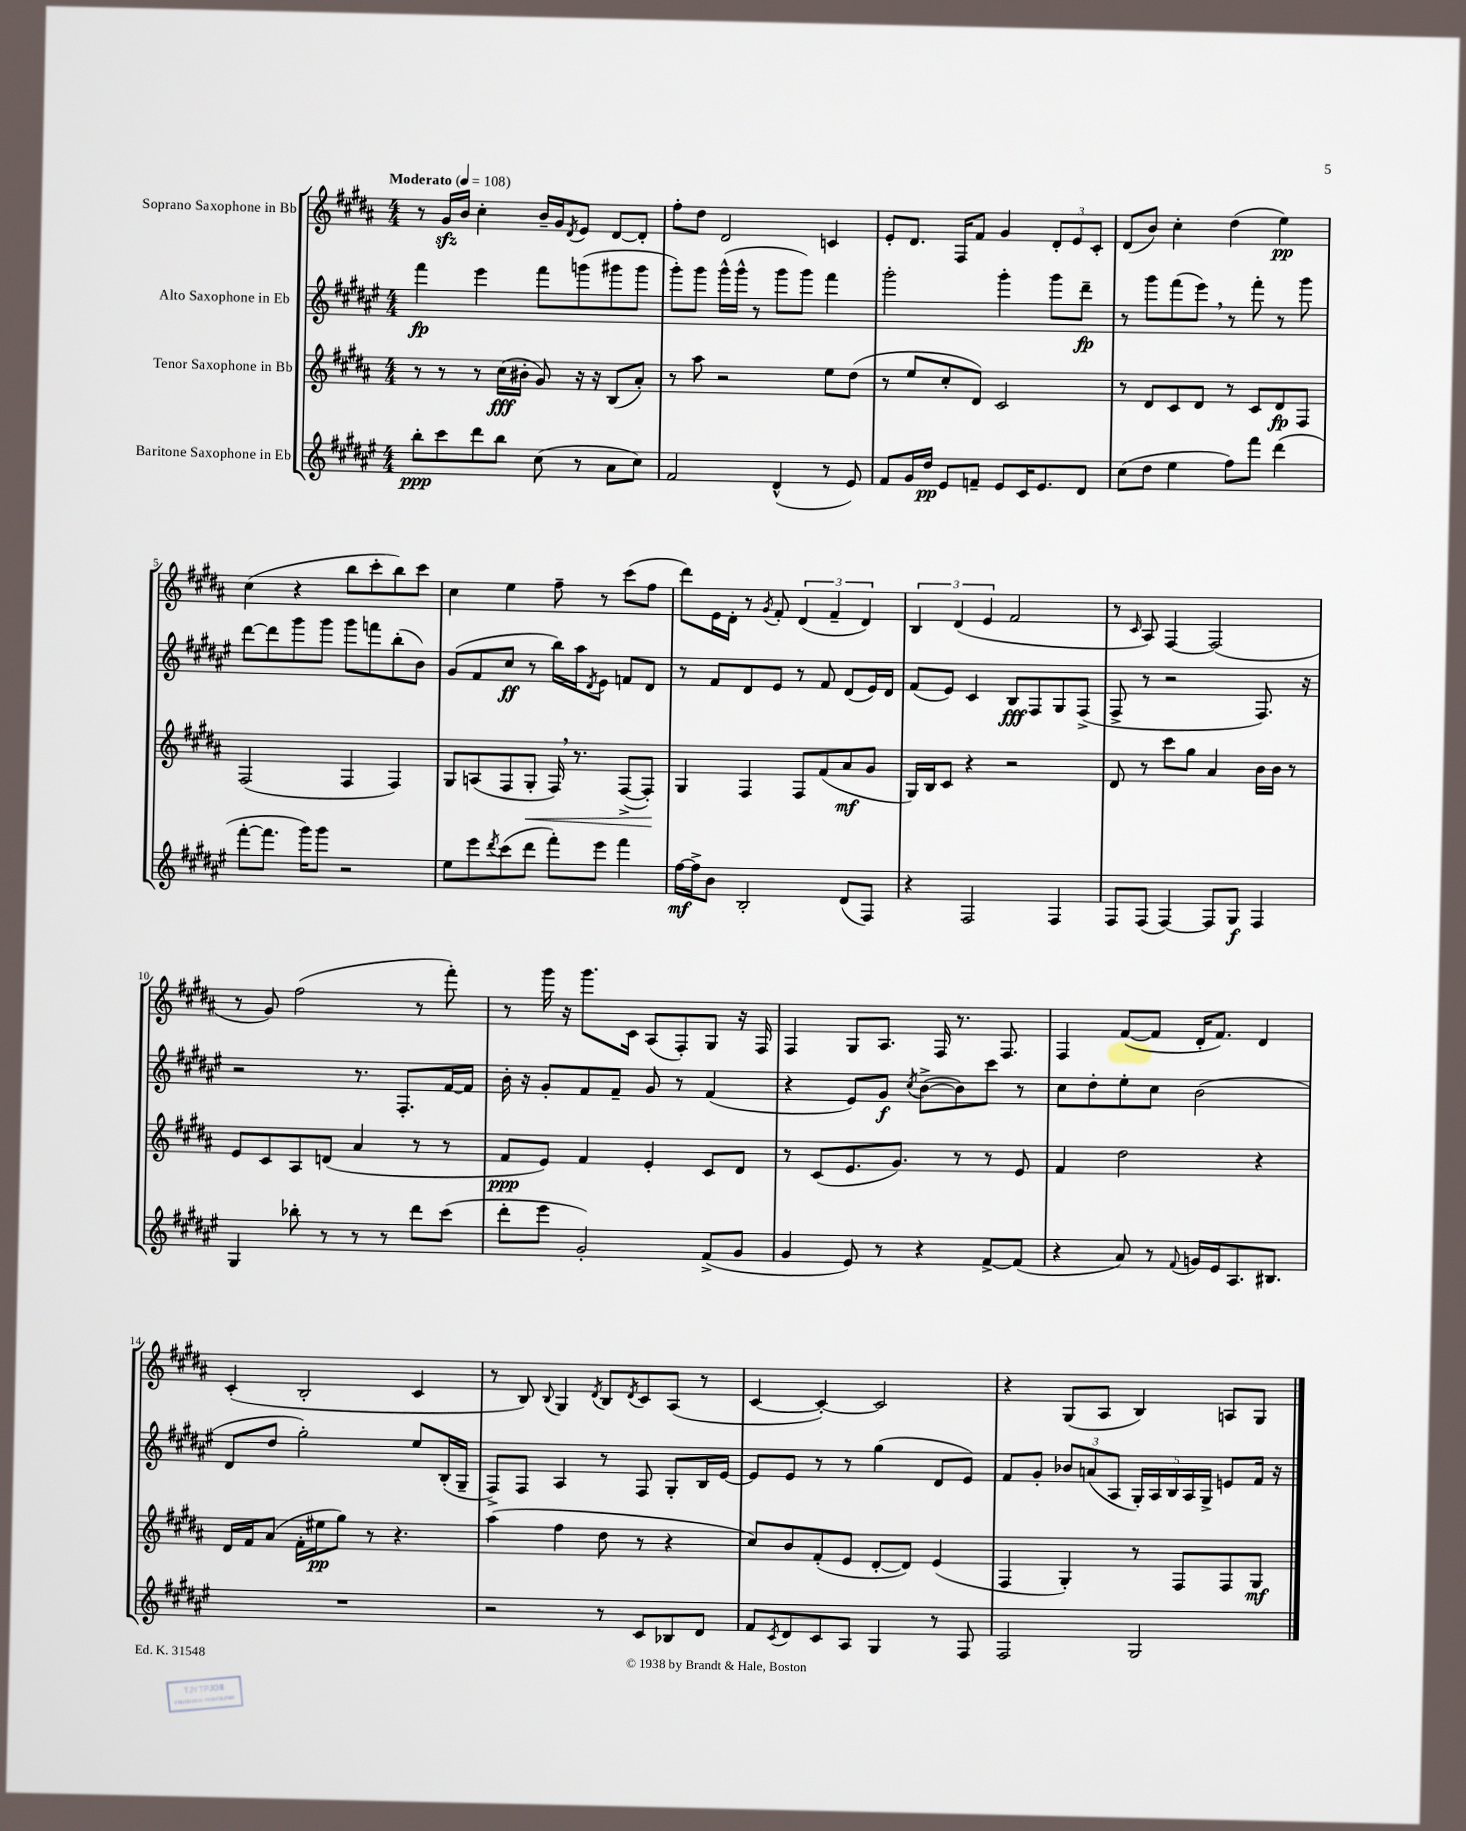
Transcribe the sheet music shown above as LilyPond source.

<<
\new StaffGroup <<
\new Staff = "s0" \with { instrumentName = "Soprano Saxophone in Bb" } {
    \clef treble \key b \major \numericTimeSignature \time 4/4 \tempo "Moderato" 4 = 108
    r8 gis'16\sfz b'16 cis''4-. b'16-- gis'16 \acciaccatura { dis'8 } e'8 dis'8~ dis'8-. |
    fis''8-. dis''8 dis'2 c'4 |
    e'8-. dis'8. fis16 fis'8 gis'4 \tuplet 3/2 { dis'8-. e'8 cis'8-. } |
    dis'8( b'8) cis''4-. dis''4( e''4\pp) |
    cis''4( r4 b''8 cis'''8-. b''8) cis'''8 |
    cis''4 e''4 fis''8-- r8 cis'''8( fis''8 |
    dis'''8) e'16 dis'16-. r8 \acciaccatura { gis'8 } fis'8-. \tuplet 3/2 { dis'4( fis'4-- dis'4) } |
    \tuplet 3/2 { b4 dis'4( e'4 } fis'2 |
    r8 \grace { cis'16 } ais8) fis4~ fis2( |
    r8 gis'8) fis''2( r8 fis'''8-.) |
    r8 gis'''16 r16 gis'''8. cis'16 ais8( fis8-.) gis8 r16 fis16 |
    fis4 gis8 ais8. fis16 r8. fis8. |
    fis4 fis'8~( fis'8 dis'16-. fis'8.) dis'4 |
    cis'4-.( b2-. cis'4 |
    r8 b8) \appoggiatura { b8 } gis4 \acciaccatura { dis'8 } b8 \acciaccatura { dis'8 } cis'8 ais8( r8 |
    cis'4~ cis'4~-.) cis'2 |
    r4 gis8( ais8 b4) a8 gis8 \bar "|." |
}
\new Staff = "s1" \with { instrumentName = "Alto Saxophone in Eb" } {
    \clef treble \key fis \major \numericTimeSignature \time 4/4
    fis'''4\fp eis'''4 fis'''8 g'''8( gis'''8 gis'''8 |
    gis'''8-.) gis'''8 gis'''16-^( gis'''16-^ r8 gis'''8 gis'''8) fis'''4 |
    gis'''2-. gis'''4-. gis'''8 dis'''8--\fp |
    r8 gis'''8 fis'''8( eis'''8) \breathe r8 fis'''8-. r8 gis'''8 |
    dis'''8~ dis'''8 gis'''8 gis'''8 gis'''8 f'''8 b''8-.( b'8) |
    gis'8( fis'8 cis''8\ff r8 b''16) ais''16 \acciaccatura { dis'8 } eis'8 f'8 dis'8 |
    r8 fis'8 dis'8 eis'8 r8 fis'8 dis'8( eis'16) dis'16 |
    fis'8( eis'8) cis'4 b8\fff fis8 gis8 fis8->( |
    fis8-> r8 r2 fis8.) r16 |
    r2 r8. fis8.-. fis'16~ fis'16 |
    b'16-. r16 gis'8-. fis'8 fis'8-- gis'8 r8 fis'4( |
    r4 eis'8) gis'8\f \acciaccatura { cis''8 } b'8~->( b'8) cis'''8 r8 |
    cis''8 dis''8-. eis''8-. cis''8 b'2( |
    dis'8 dis''8 gis''2-.) eis''8 b16-.( gis16-- |
    fis8->) fis8 ais4 r8 fis8 gis8-. b16 eis'16~ |
    eis'8 eis'8 r8 r8 gis''4( dis'8 eis'8) |
    fis'8 gis'8-. \tuplet 3/2 { bes'8 a'8( ais8 } \tuplet 5/4 { gis16-.) ais16 b16 ais16 gis16-> } e'8 fis'16 r16 \bar "|." |
}
\new Staff = "s2" \with { instrumentName = "Tenor Saxophone in Bb" } {
    \clef treble \key b \major \numericTimeSignature \time 4/4
    r8 r8 r8 cis''16\fff( bis'16-. gis'8) r16 r16 b8( ais'8-.) |
    r8 ais''8 r2 e''8 dis''8( |
    r8 e''8 cis''8-. dis'8) cis'2 |
    r8 dis'8 cis'8 dis'8 r8 cis'8 dis'8\fp fis8 |
    fis2( fis4 fis4) |
    gis8 a8( fis8 gis8-.\< fis16) \breathe r8. fis8~->( fis8-.\!) |
    gis4 fis4 fis8 fis'8( ais'8\mf gis'8 |
    gis16) b16 cis'8 r4 r2 |
    dis'8 r8 cis'''8 gis''8 ais'4 b'16 b'16 r8 |
    e'8 cis'8 ais8 d'8( ais'4 r8 r8 |
    fis'8\ppp e'8) fis'4 e'4-. cis'8 dis'8 |
    r8 cis'8( e'8. gis'8.) r8 r8 e'8 |
    fis'4 dis''2 r4 |
    dis'16 fis'16 ais'8( fis'16-. eis''16\pp gis''8) r8 r4. |
    ais''4( fis''4 dis''8 r8 r4 |
    cis''8) b'8 fis'8-.( e'8 dis'8~-. dis'8) e'4( |
    fis4 gis4-.) r8 fis8 fis8 gis8\mf \bar "|." |
}
\new Staff = "s3" \with { instrumentName = "Baritone Saxophone in Eb" } {
    \clef treble \key fis \major \numericTimeSignature \time 4/4
    b''8-.\ppp cis'''8 dis'''8 b''8 cis''8( r8 ais'8 cis''8) |
    fis'2 dis'4-^( r8 eis'8) |
    fis'8 gis'16 dis''16\pp eis'8 f'8-- eis'8 cis'16 eis'8. dis'8 |
    cis''8( dis''8 eis''4 fis''8) fis'''8 dis'''4( |
    fis'''8~-. fis'''8. gis'''16) gis'''8 r2 |
    eis''8 eis'''8 \acciaccatura { dis'''8 } cis'''8( dis'''8 fis'''8-.) eis'''8 fis'''4 |
    fis''16~\mf fis''16-> b'8 b2-. dis'8( fis8) |
    r4 fis2 fis4 |
    fis8 fis8( fis4~) fis8 gis8\f fis4 |
    gis4 bes''8-. r8 r8 r8 dis'''8 cis'''8( |
    dis'''8-. eis'''8 gis'2-.) fis'8->( gis'8 |
    gis'4 eis'8) r8 r4 fis'8~-> fis'8( |
    r4 ais'8) r8 \appoggiatura { fis'8 } g'16 eis'16 ais8. bis8. |
    R1 |
    r2 r8 cis'8 bes8 dis'8 |
    fis'8 \acciaccatura { cis'8 } dis'8 cis'8 ais8 gis4 r8 fis8 |
    fis2 gis2 \bar "|." |
}
>>
>>
